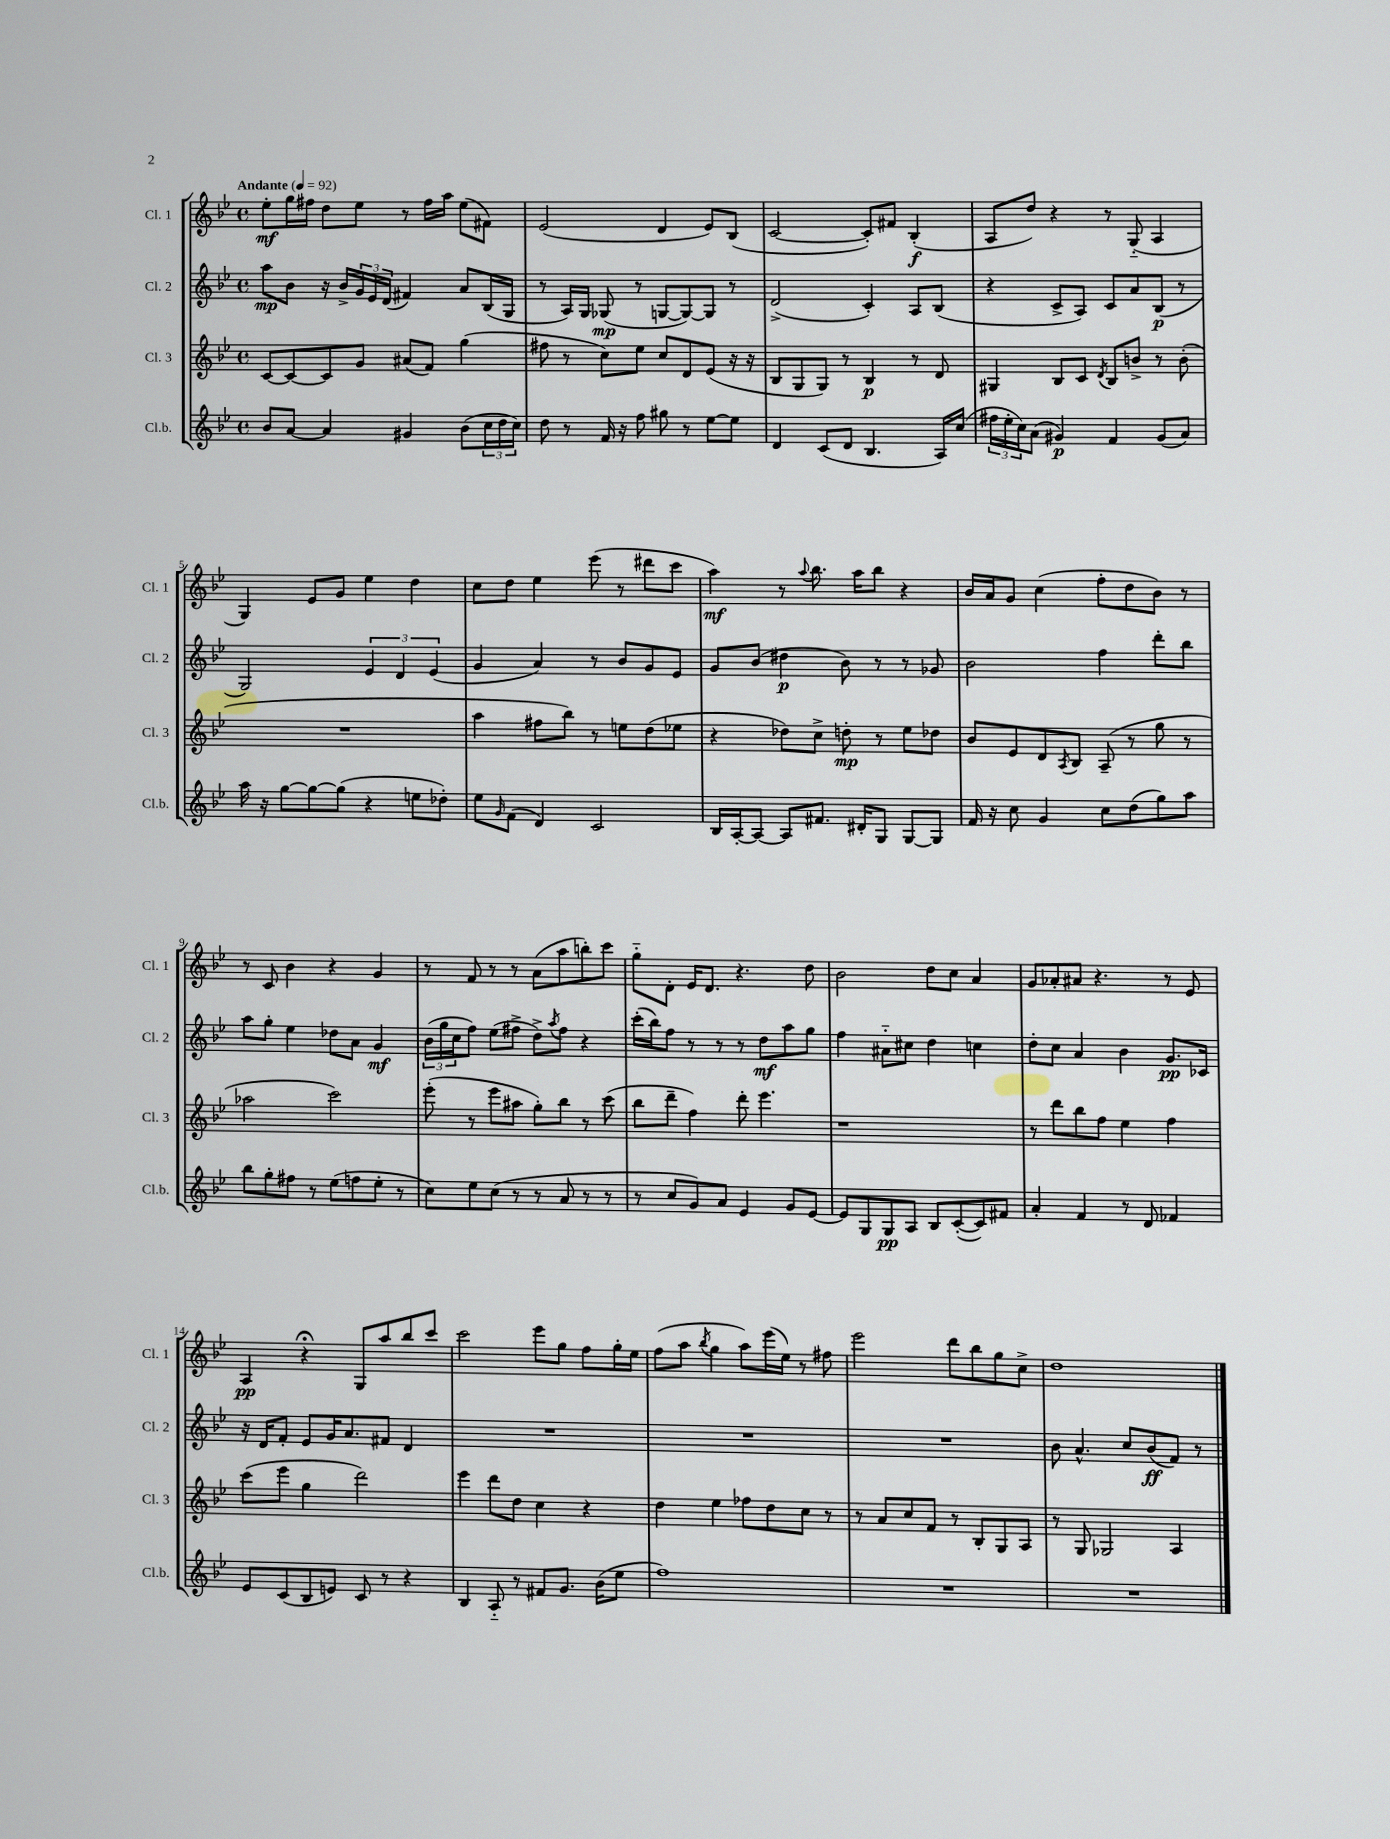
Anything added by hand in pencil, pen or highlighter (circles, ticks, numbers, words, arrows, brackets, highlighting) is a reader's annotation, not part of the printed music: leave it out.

**kern	**kern	**kern	**kern
*staff4	*staff3	*staff2	*staff1
*clefG2	*clefG2	*clefG2	*clefG2
*k[b-e-]	*k[b-e-]	*k[b-e-]	*k[b-e-]
*M4/4	*M4/4	*M4/4	*M4/4
*met(c)	*met(c)	*met(c)	*met(c)
*MM92	*MM92	*MM92	*MM92
8b-	[8c	8aa	8ee-'
[8a	8c_	8b-	16gg
.	.	.	16ff#
4a]	8c]	16r	8dd
.	.	16b-^	.
.	8g	24g	8ee-
.	.	24e-	.
.	.	(24d	.
4g#	(8a#	4f#)	8r
.	8f)	.	16ff#
.	.	.	16aa
(8b-	(4gg	8a	(8ee-
24cc	.	(16B-	8f#)
24dd	.	.	.
.	.	16G	.
24cc)	.	.	.
=	=	=	=
8dd	8ff#	8r	(2e-
8r	8r	16A)	.
.	.	16G	.
16f	8cc)	(8G-	.
16r	.	.	.
8ff	8ee-	8r	.
8gg#	8cc	[8G	4d
8r	8d	8G_)	.
[8ee-	(8e-	8G]	8e-)
8ee-]	16r	8r	(8B-
.	16r	.	.
=	=	=	=
4d	8B-	(2d^	[2c
.	8G	.	.
(8c	8G)	.	.
8d	8r	.	.
4.B-	4B-	4c')	8c'])
.	.	.	8f#
.	8r	8A	(4B-'
16A)	8d	(8B-	.
(16cc	.	.	.
=	=	=	=
24ff#	4G#	4r	8A
24ee-'	.	.	.
24cc)	.	.	.
(8a	.	.	8dd)
4g#)	8B-	8c^	4r
.	8c	8A)	.
.	8qd	.	.
4f	8B-	8c	8r
.	8b^	8a	(8G'~
(8g#	8r	(8B-	4A
8a)	(8b'	8r	.
=	=	=	=
16aa	1r	2G)	4G)
16r	.	.	.
[8gg	.	.	.
8gg_	.	.	8e-
(8gg]	.	.	8g
4r	.	6e-	4ee-
.	.	6d	.
8ee	.	.	4dd
.	.	(6e-	.
8dd-')	.	.	.
=	=	=	=
8ee-	4aa	4g	8cc
16qqg	.	.	.
(8f	.	.	8dd
4d)	8ff#	4a)	4ee-
.	8bb-)	.	.
2c	8r	8r	(8eee-
.	8ee	8b-	8r
.	(8dd	8g	8ddd#
.	8ee-	8e-	8ccc
=	=	=	=
16B-	4r	8g	4aa)
[16A'	.	.	.
8A_	.	(8b-	.
8A]	8dd-)	4dd#	8r
.	.	.	8qqaa
8.f#	8cc^	.	8.bb-
.	8dd'	8b-)	.
16d#'	.	.	16aa
8G	8r	8r	8bb-
[8G	8ee-	8r	4r
8G]	8dd-	8g-	.
=	=	=	=
16f	8b-	2b-	16b-
16r	.	.	16a
8cc	8e-	.	8g
4g	8d	.	(4cc
.	8qA	.	.
.	8B-	.	.
8cc	(8A~	4ff	8ff'
(8dd	8r	.	8dd
8gg)	8gg	8ddd'	8b-)
8aa	8r	8bb-	8r
=	=	=	=
8bb-	2aa-	8aa	8r
8gg'	.	8gg'	8c
8ff#	.	4ee-	4b-
8r	.	.	.
(8ee-	2ccc)	8dd-	4r
8ff	.	8a	.
8ee-'	.	4g	4g
8r	.	.	.
=	=	=	=
8cc)	(8eee-'	(24b-	8r
.	.	24gg	.
.	.	24cc	.
8ee-	8r	8ff)	8f
(8cc	8eee-	(8ee-	8r
8r	8aa#	8ff#^	8r
8r	8gg')	8dd^)	(8a
.	.	8qaa	.
8a	8bb-	8ff#	8aa
8r	8r	4r	8bb')
8r	(8ccc	.	8ccc
=	=	=	=
8r	8bb-	(16ccc'	8gg'~
.	.	16bb-)	.
8cc	8ddd~	8ff	8d'
8g)	4ff)	8r	16e-
.	.	.	8.d
8a	.	8r	.
4e-	8ddd'	8r	4.r
.	4.eee-	8dd	.
8g	.	8aa	.
[8e-	.	8gg	8dd
=	=	=	=
8e-]	1r	4ff	2b-
8G	.	.	.
8G	.	8a#'~	.
8A	.	8cc#	.
8B-	.	4dd	8dd
([8c'	.	.	8cc
8c])	.	4cc	4a
8f#	.	.	.
=	=	=	=
4a'	8r	8dd'	8g
.	8ddd	8cc	8a-'
4f	8bb-	4a	8a#
.	8ff	.	4.r
8r	4ee-	4b-	.
8d	.	.	.
4f-	4ff	8.g	8r
.	.	.	8e-
.	.	16c-	.
=	=	=	=
8e-	(8ccc	16r	4A
.	.	16d	.
(8c	8eee-	8f'	.
8B-	4gg	8e-	4r;
8e)	.	16g	.
.	.	8.a	.
8c	2ddd)	.	8G
8r	.	8f#	8aa
4r	.	4d	8bb-
.	.	.	8ccc
=	=	=	=
4B-	4eee-	1r	2ccc
8A'~	8ddd	.	.
8r	8dd	.	.
8f#	4cc	.	8eee-
8.g	.	.	8gg
.	4r	.	8ff
(16b-	.	.	.
8ee-	.	.	16gg'
.	.	.	16ee-
=	=	=	=
1ff)	4dd	1r	(8ff
.	.	.	8aa
.	.	.	8qbb-
.	4ee-	.	4gg
.	8ff-	.	8aa)
.	8dd	.	(16eee-
.	.	.	16ee-)
.	8cc	.	8r
.	8r	.	8ff#
=	=	=	=
1r	8r	1r	2eee-
.	8a	.	.
.	8cc	.	.
.	8f	.	.
.	8r	.	8ddd
.	8B-'	.	8bb-
.	8G	.	8gg
.	8A	.	8cc^
=	=	=	=
1r	8r	8b-	1dd
.	8G	4.a^^	.
.	2G-	.	.
.	.	8cc	.
.	.	(8b-	.
.	4A	8f)	.
.	.	8r	.
==	==	==	==
*-	*-	*-	*-
